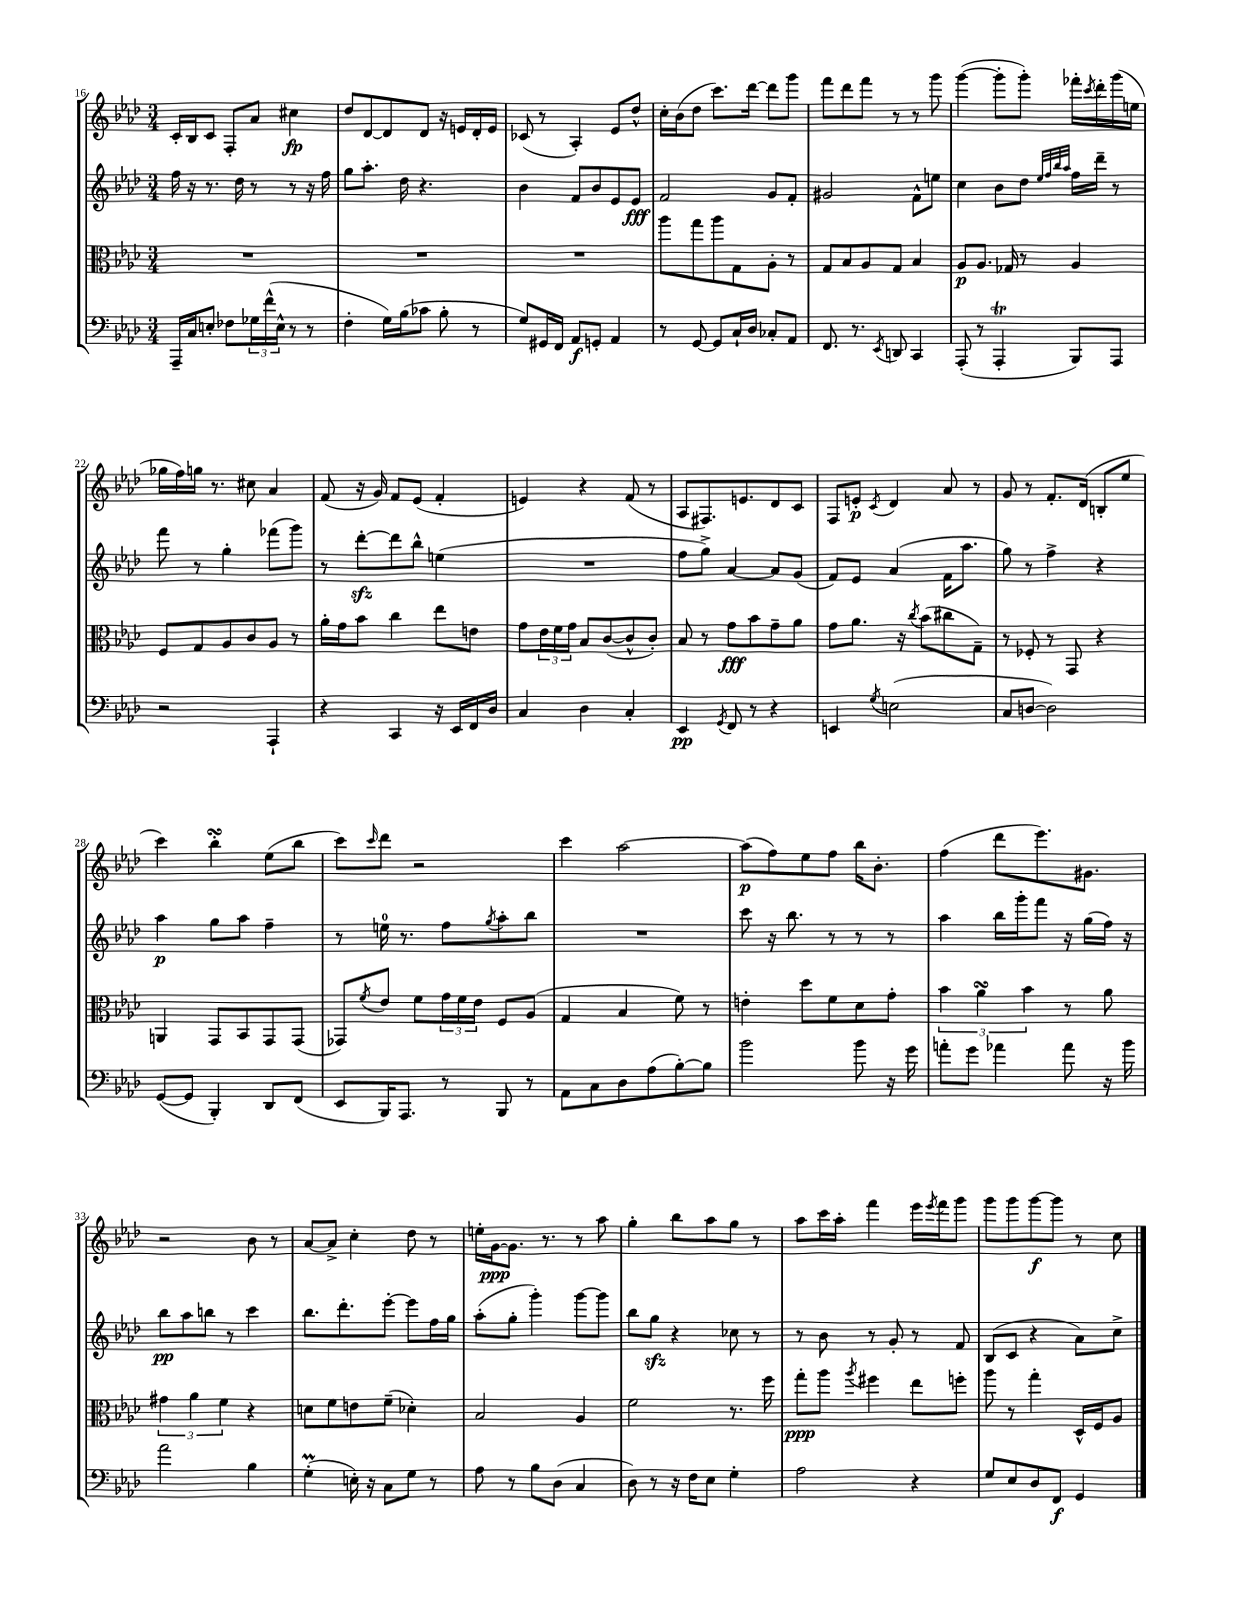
<<
\new StaffGroup <<
\new Staff = "s0" {
    \clef treble \key aes \major \numericTimeSignature \time 3/4
    c'16-. bes16 c'8 f8-. aes'8 cis''4\fp |
    des''8 des'8~ des'8 des'8 r16 e'16 des'16-. e'16 |
    ces'8( r8 aes4-.) ees'8 des''8-^ |
    c''16-. bes'16( des''8 c'''8.) des'''16~ des'''8 g'''8 |
    f'''8 des'''8 f'''8 r8 r8 g'''8 |
    g'''4~( g'''8-. g'''8-.) fes'''16-. \acciaccatura { c'''8 } des'''16-. g'''16( e''16 |
    ges''16 f''16) g''16 r8. cis''8 aes'4 |
    f'8( r16 g'16) f'8 ees'8( f'4-. |
    e'4) r4 f'8( r8 |
    aes8 fis8.) e'8. des'8 c'8 |
    f8 e'8-.\p \acciaccatura { c'8 } des'4 aes'8 r8 |
    g'8 r8 f'8.-. des'16( b8-. ees''8 |
    c'''4) bes''4-.\turn ees''8( bes''8 |
    c'''8) \grace { c'''16 } des'''8 r2 |
    c'''4 aes''2~ |
    aes''8\p( f''8) ees''8 f''8 bes''16 bes'8.-. |
    f''4( des'''8 ees'''8.) gis'8. |
    r2 bes'8 r8 |
    aes'8~ aes'8-> c''4-. des''8 r8 |
    e''16-. g'16~\ppp g'8. r8. r8 aes''8 |
    g''4-. bes''8 aes''8 g''8 r8 |
    aes''8 c'''16 aes''16-. f'''4 ees'''16 \acciaccatura { ees'''8 } f'''16 g'''8 |
    g'''8 g'''8 g'''8~\f g'''8 r8 c''8 \bar "|." |
}
\new Staff = "s1" {
    \clef treble \key aes \major \numericTimeSignature \time 3/4
    f''16 r16 r8. des''16 r8 r8 r16 f''16 |
    g''8 aes''8.-. des''16 r4. |
    bes'4 f'8 bes'8 ees'8 ees'8\fff |
    f'2 g'8 f'8-. |
    gis'2 f'8-^ e''8 |
    c''4 bes'8 des''8 \grace { ees''32 f''32 bes''32 aes''32 } f''16 des'''16-- r8 |
    f'''8 r8 g''4-. fes'''8( g'''8) |
    r8 des'''8~-.\sfz des'''8 bes''8-^ e''4( |
    R2. |
    f''8 g''8->) aes'4~ aes'8 g'8( |
    f'8) ees'8 aes'4( f'16 aes''8. |
    g''8) r8 f''4-> r4 |
    aes''4\p g''8 aes''8 f''4-- |
    r8 e''16-0 r8. f''8 \acciaccatura { g''8 } aes''8-. bes''8 |
    R2. |
    c'''8 r16 bes''8. r8 r8 r8 |
    aes''4 bes''16 g'''16-. f'''8 r16 g''16( f''16) r16 |
    bes''8\pp aes''8 b''8 r8 c'''4 |
    bes''8. des'''8.-. ees'''8~-. ees'''8 f''16 g''16 |
    aes''8-.( g''8-. g'''4-.) g'''8~ g'''8 |
    bes''8 g''8\sfz r4 ces''8 r8 |
    r8 bes'8 r8 g'8-. r8 f'8 |
    bes8( c'8 r4 aes'8) c''8-> \bar "|." |
}
\new Staff = "s2" {
    \clef alto \key aes \major \numericTimeSignature \time 3/4
    R2. |
    R2. |
    R2. |
    aes''8 g''8 aes''8 g8 aes8-. r8 |
    g8 bes8 aes8 g8 bes4 |
    aes8\p aes8. ges16 r8 aes4 |
    f8 g8 aes8 c'8 aes8 r8 |
    aes'16-. g'16 bes'8 c''4 ees''8 e'8 |
    g'8 \tuplet 3/2 { ees'16 f'16 g'16 } bes8 c'8~( c'8-^ c'8-.) |
    bes8 r8 g'8\fff bes'8 g'8-- aes'8 |
    g'8 aes'8. r16 \acciaccatura { c''8 } bes'8( cis''8 g8--) |
    r8 fes8-. r8 g,8 r4 |
    a,4 g,8 bes,8 g,8 g,8( |
    ges,8) \acciaccatura { f'8 } ees'8 f'8 \tuplet 3/2 { g'16 f'16 ees'16 } f8 aes8( |
    g4 bes4 f'8) r8 |
    e'4-. des''8 f'8 des'8 g'8-. |
    \tuplet 3/2 { bes'4 aes'4\turn bes'4 } r8 aes'8 |
    \tuplet 3/2 { gis'4 aes'4 f'4 } r4 |
    d'8 f'8 e'8 f'8--( des'4-.) |
    bes2 aes4 |
    f'2 r8. f''16 |
    g''8-.\ppp aes''8 \acciaccatura { aes''8 } fis''4 ees''8 f''8-. |
    aes''8 r8 g''4-. des16-^ f16 aes8 \bar "|." |
}
\new Staff = "s3" {
    \clef bass \key aes \major \numericTimeSignature \time 3/4
    aes,,16-- c16 e8-. fes8 \tuplet 3/2 { ges16 f'16-^( e16-^ } r8 r8 |
    f4-. g16) bes16( ces'8 bes8-. r8 |
    g8) gis,16 f,16 aes,8\f g,8-. aes,4 |
    r8 g,8~ g,8 c16-! des16 ces8-. aes,8 |
    f,8. r8. \acciaccatura { ees,8 } d,8 c,4 |
    aes,,8-.( r8 aes,,4-.\trill bes,,8) aes,,8 |
    r2 aes,,4-! |
    r4 c,4 r16 ees,16 f,16 des16 |
    c4 des4 c4-. |
    ees,4\pp \acciaccatura { g,8 } f,8 r8 r4 |
    e,4 \acciaccatura { g8 } e2( |
    c8 d8~ d2) |
    g,8~( g,8 bes,,4-.) des,8 f,8( |
    ees,8 bes,,16) aes,,8. r8 bes,,8 r8 |
    aes,8 c8 des8 aes8( bes8~-.) bes8 |
    bes'2 bes'8 r16 g'16 |
    a'8-. g'8 aes'4 aes'8 r16 bes'16 |
    aes'2 bes4 |
    g4-.\prall( e16-.) r16 c8 g8 r8 |
    aes8 r8 bes8 des8( c4 |
    des8) r8 r16 f16 ees8 g4-. |
    aes2 r4 |
    g8 ees8 des8 f,8\f g,4 \bar "|." |
}
>>
>>
\layout { \context { \Score currentBarNumber = #16 } }
